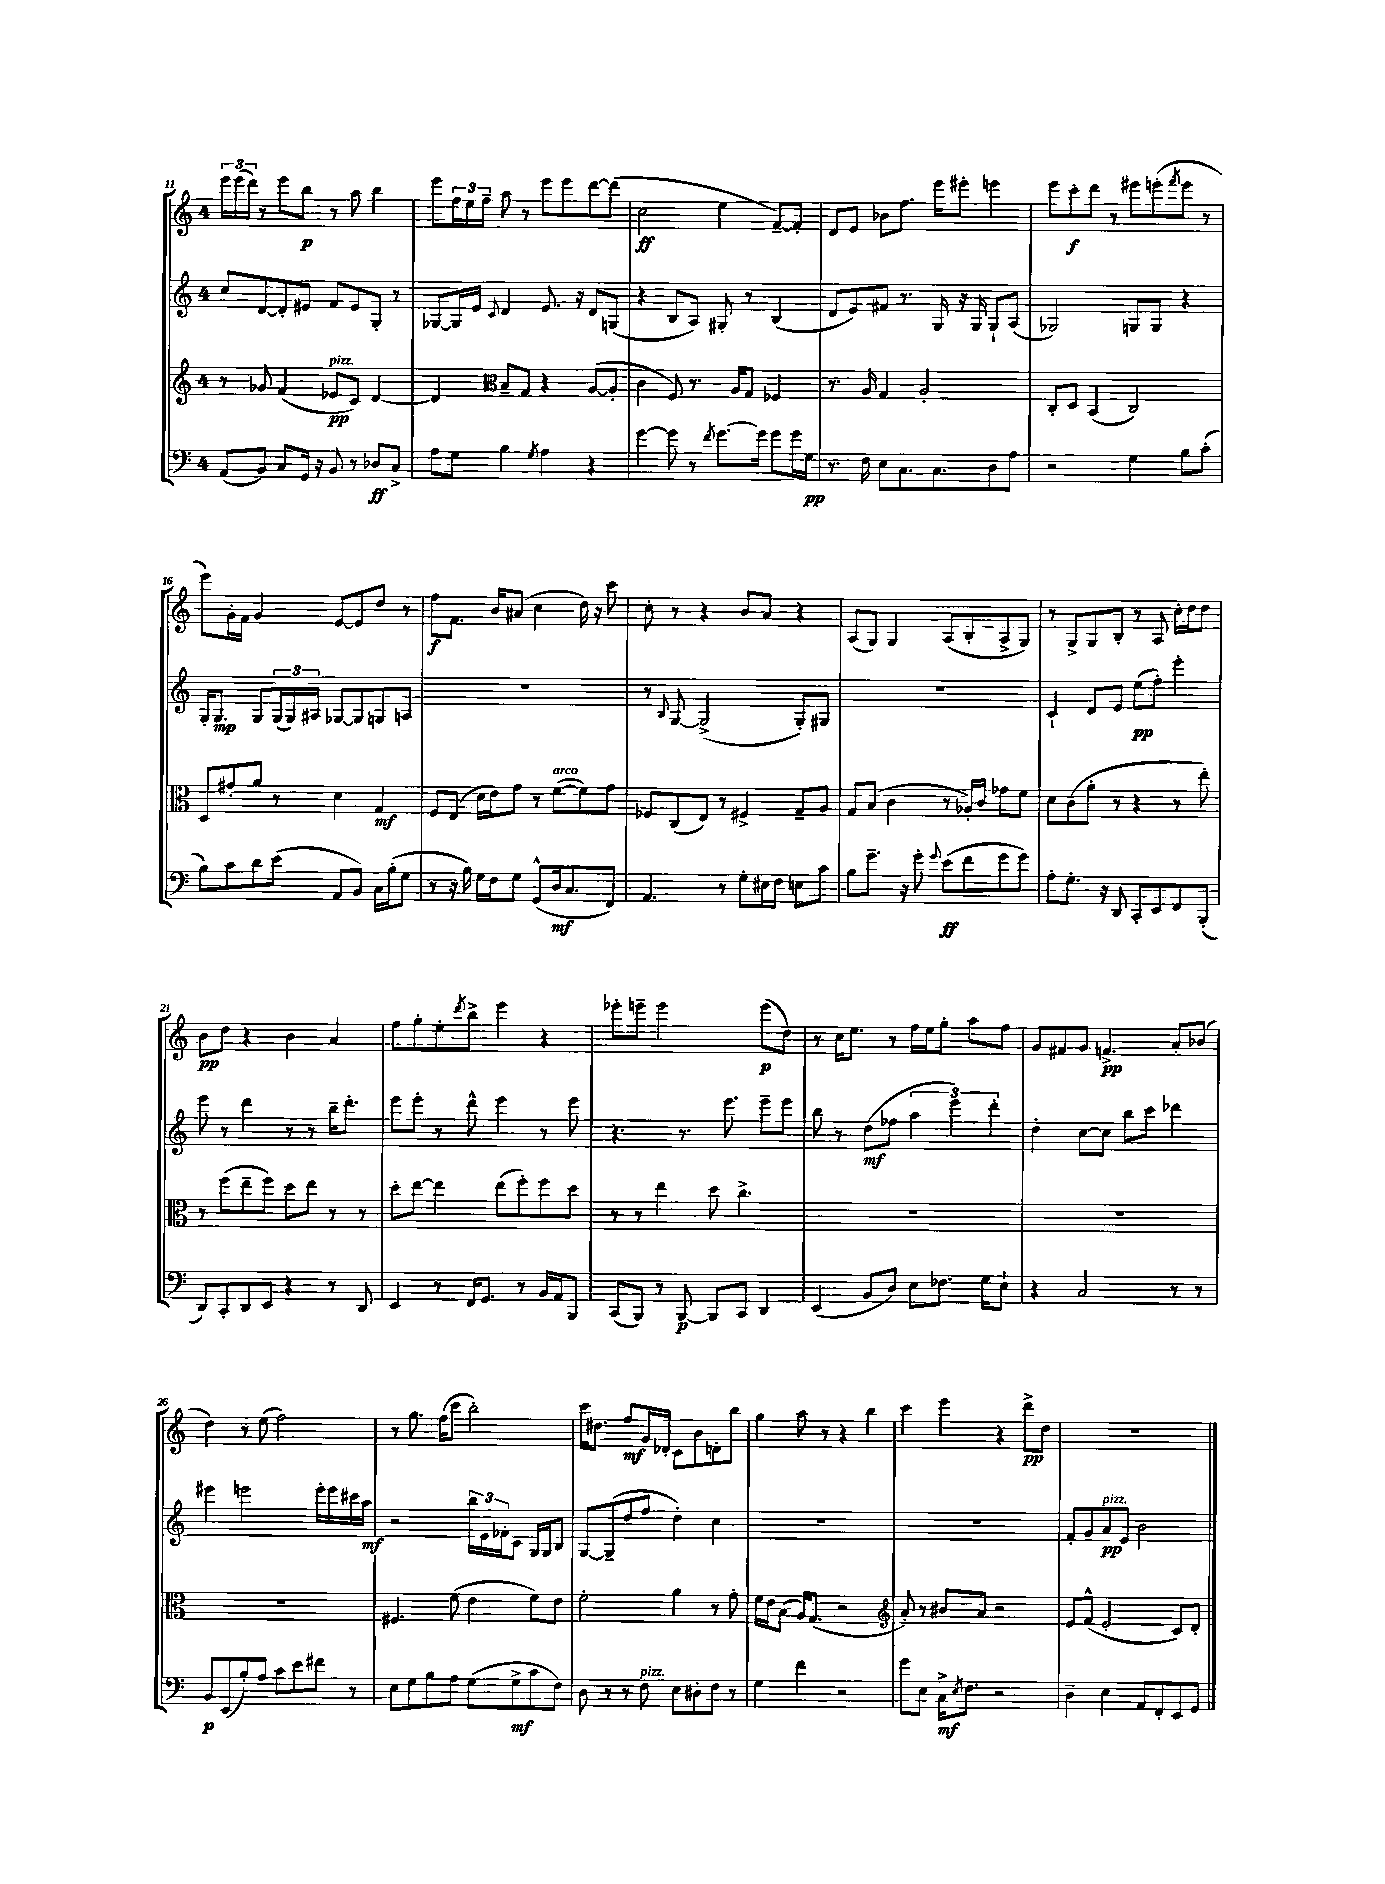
<<
\new StaffGroup <<
\new Staff = "s0" {
    \clef treble \key c \major \once \override Staff.TimeSignature.style = #'single-digit \time 4/4
    \tuplet 3/2 { e'''16 e'''16( d'''16) } r8 e'''8 b''8\p r8 a''8 b''4 |
    e'''8 \tuplet 3/2 { f''16 e''16 f''16-- } a''8 r8 e'''8 e'''8 d'''8~ d'''8( |
    c''2\ff e''4 f'8~--) f'8-. |
    d'8 e'8 bes'8 f''8. e'''16 eis'''8-. e'''4 |
    e'''8 c'''8-.\f d'''8 r8 eis'''8 e'''8-.( \acciaccatura { f'''8 } e'''8 r8 |
    e'''8) g'16-. f'16 g'4 e'8~ e'8 d''8 r8 |
    f''8\f f'8. b'16 ais'8( c''4 d''16) r16 c'''8 |
    c''8-. r8 r4 b'8 a'8 r4 |
    a8( g8) g4 a8( b8-. a8-> g8) |
    r8 g8-> g8 b8-. r8 a8 c''16-. d''16 d''8 |
    b'8\pp d''8 r4 b'4 a'4 |
    f''8 g''8-. e''8-. \acciaccatura { d'''8 } b''8-> e'''4 r4 |
    ees'''8-. e'''8-- e'''2 e'''8\p( d''8) |
    r8 c''16 e''8. r8 f''16 e''16 g''8-. a''8 f''8 |
    g'8 fis'8 g'8 f'4.->\pp a'8-. bes'8( |
    d''4) r8 e''8( f''2) |
    r8 g''8. f''16( c'''8 b''2-.) |
    c'''16 dis''8. f''8\mf g'16 des'16-. c'8 b'8 d'8-. b''8 |
    g''4 a''8 r8 r4 b''4 |
    c'''4 e'''4 r4 d'''8->\pp d''8 |
    R1 \bar "|." |
}
\new Staff = "s1" {
    \clef treble \key c \major \once \override Staff.TimeSignature.style = #'single-digit \time 4/4
    c''8 d'8~ d'8-. eis'8 f'8 eis'8 g8-. r8 |
    ges8~ ges16 e'16 \appoggiatura { c'8 } d'4 e'8. r16 d'8 g8( |
    r4 b8 a8) gis8-. r8 b4( |
    d'8 e'8) fis'8 r8. g16 r16 g16 g8-! a8( |
    ges2) g8 g8 r4 |
    g16-. g8.\mp g8 \tuplet 3/2 { g16( g16) ais16 } ges8~ ges8 g8 a8 |
    R1 |
    r8 \appoggiatura { b8 } g8~ g2->( g8-.) gis8 |
    R1 |
    c'4-! d'8 e'8 e''8\pp( f''8-.) e'''4-. |
    e'''8 r8 d'''4 r8 r8 b''16-- d'''8.-. |
    e'''8 e'''8-. r8 d'''8-^ e'''4 r8 e'''8 |
    r4. r8. e'''8. e'''8-- e'''8 |
    b''8 r8 d''8\mf( fes''8 \tuplet 3/2 { a''4 e'''4) d'''4-. } |
    d''4-. c''8~ c''8 b''8 c'''8 des'''4 |
    eis'''4 e'''2 e'''16-. e'''16 cis'''16 a''16\mf |
    r2 \tuplet 3/2 { b''16 e'16 fes'16-. } c'8 g16 g16 b8 |
    g8~ g8--( d''8 f''8 d''4-.) c''4 |
    R1 |
    R1 |
    f'8-. g'8 a'8\pp^\markup { \italic "pizz." } e'8 b'2 \bar "|." |
}
\new Staff = "s2" {
    \clef treble \key c \major \once \override Staff.TimeSignature.style = #'single-digit \time 4/4
    r8 ges'8 f'4( ees'8\pp^\markup { \italic "pizz." } c'8) d'4~ |
    d'4 \clef alto b8-- g8 r4 a8~( a8-. |
    c'4 f8) r8. a16 g8 fes4 |
    r8. a16 g4 a2-. |
    c8-. d8 b,4( c2) |
    d8 gis'8-. a'8 r8 d'4 g4\mf |
    f8 e8( d'16 e'16) g'8 r8 f'8~^\markup { \italic "arco" }( f'8) g'8 |
    fes8 c8( e8) r8 fis4-> g8-- a8 |
    g8 b8( c'4 r8 aes16-.) c'16 ges'8 f'8 |
    d'8 c'8( a'8-. r8 r4 r8 e''8-.) |
    r8 f''8( e''8-- f''8) d''8 e''8 r8 r8 |
    d''8-. e''8~ e''4 e''8( f''8-.) f''8 d''8 |
    r8 r8 e''4 d''8 c''4.-> |
    R1 |
    R1 |
    R1 |
    fis4. f'8( e'4 f'8) e'8 |
    f'2-. a'4 r8 g'8-. |
    f'16 e'16 b8( a16) g8.( r2 |
    \clef treble a'8-.) r8 bis'8 a'8 r2 |
    e'8 f'8-^( e'2-. c'8) d'8-. \bar "|." |
}
\new Staff = "s3" {
    \clef bass \key c \major \once \override Staff.TimeSignature.style = #'single-digit \time 4/4
    a,8( b,8) c8 g,16 r16 b,8 r8 des8\ff c8-> |
    a8 g8 b4 \acciaccatura { g8 } a4 r4 |
    g'4~ g'8 r8 \acciaccatura { f'8 } g'8.~ g'16 g'8 g'16 g16\pp |
    r8. f16 e8 c8. c8. d8 a8 |
    r2 g4 b8 c'8-.( |
    b8) c'8 d'8 e'8( a,8 b,8) c16 b16-.( g8 |
    r8 r16 b16) g16 f16 g8 g,8-^( d16\mf c8. f,8) |
    a,4. r8 g8-. eis16 f16 e8 c'8 |
    b8 g'8.-- r16 g'8-. \appoggiatura { g'8 } e'8\ff( f'8 g'8 g'8) |
    a8-. g8.-. r16 d,8 c,8-. e,8 f,8 b,,8-.( |
    d,8) c,8-. d,8 e,8 r4 r8 d,8 |
    e,4 r8 f,16 g,8. r8 b,16 a,16 b,,8 |
    c,8( b,,8) r8 b,,8~\p b,,8 c,8 d,4 |
    e,4( b,8 d8) e8 fes8. g16 e8-! |
    r4 c2 r8 r8 |
    b,8\p e,8( b8-.) a8 c'8 e'8 fis'8 r8 |
    e8 g8 b8 a8 g8( g8->\mf c'8 f8) |
    d8 r8 r8 f8^\markup { \italic "pizz." } e8 dis8-. f8 r8 |
    g4 f'4 r2 |
    g'8 e8 c16->\mf \acciaccatura { e8 } f8. r2 |
    d4-- e4 a,8 f,8-. e,8 g,8 \bar "|." |
}
>>
>>
\layout { \context { \Score currentBarNumber = #11 } }
